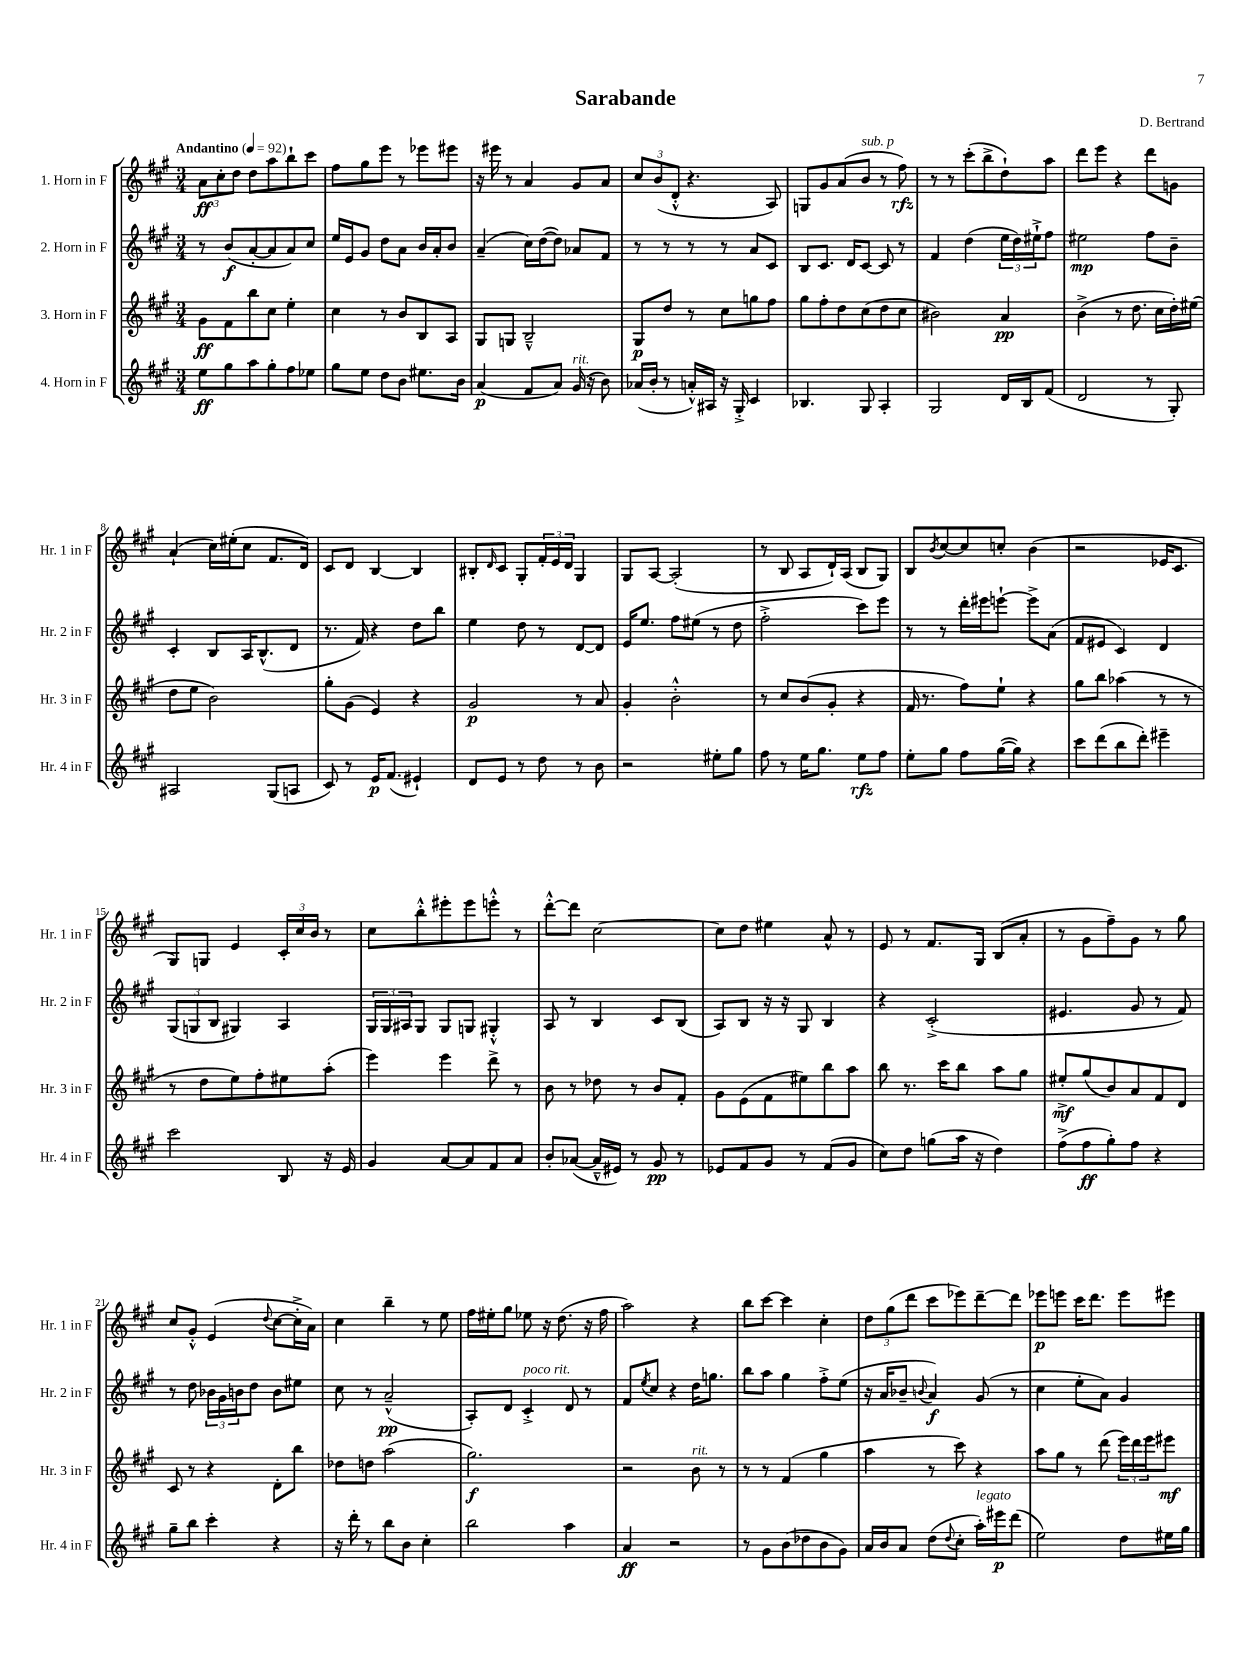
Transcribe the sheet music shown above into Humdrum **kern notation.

**kern	**kern	**kern	**kern
*staff4	*staff3	*staff2	*staff1
*clefG2	*clefG2	*clefG2	*clefG2
*k[f#c#g#]	*k[f#c#g#]	*k[f#c#g#]	*k[f#c#g#]
*M3/4	*M3/4	*M3/4	*M3/4
*MM92	*MM92	*MM92	*MM92
8ee	8g#	8r	12a
.	.	.	12cc#'
8gg#	8f#	(8b	.
.	.	.	12dd
8aa	8bb	[8a'	8dd
8gg#'	8cc#	8a]	8aa
8ff#	4ee'	8a)	8bb`
8ee-	.	8cc#	8ccc#
=	=	=	=
8gg#	4cc#	16ee	8ff#
.	.	16e	.
8ee	.	8g#	8gg#
8dd	8r	8dd	8eee
8b	8b	8a	8r
8.ee#	8B	16b	8eee-
.	.	16a'	.
.	8A	8b	8eee#
16b	.	.	.
=	=	=	=
(4a	8G#	(4a~	16r
.	.	.	16eee#
.	8G	.	8r
8f#	2B~^^	16cc#)	4a
.	.	([16dd	.
8a)	.	8dd])	.
(16g#	.	8a-	8g#
16r	.	.	.
8b)	.	8f#	8a
=	=	=	=
(16a-	8G#	8r	12cc#
16b'	.	.	.
.	.	.	(12b
8r	8dd	8r	.
.	.	.	12d'^^
16a'^^)	8r	8r	4.r
16A#	.	.	.
16r	8cc#	8r	.
16G#'^	.	.	.
4c#	8gg	8a	.
.	8ff#	8c#	8A)
=	=	=	=
4.B-	8gg#	8B	8G
.	8ff#'	8.c#	8g#
.	8dd	.	(8a
.	.	16d	.
8G#	(8cc#	[8c#	8b
4A'	8dd	8c#]	8r
.	8cc#	8r	8ff#)
=	=	=	=
2G#	2b#)	4f#	8r
.	.	.	8r
.	.	(4dd	(8ccc#'
.	.	.	8bb^
16d	4a	24ee	8dd`)
.	.	24dd)	.
16B	.	.	.
.	.	24ee#`^	.
(8f#	.	8ff#	8aa
=	=	=	=
2d	(4b^	2ee#	8ddd
.	.	.	8eee
.	8r	.	4r
.	8.dd	.	.
8r	.	8ff#	8ddd
.	16cc#	.	.
8G#')	16dd')	8b~	8g
.	(16ee#	.	.
=	=	=	=
2A#	8dd	4c#'	(4a`
.	8ee	.	.
.	2b)	8B	16cc#)
.	.	.	(16ee#'
.	.	16A	8cc#
.	.	(8.B^^	.
(8G#	.	.	8.f#
8A	.	8d	.
.	.	.	16d)
=	=	=	=
8c#)	8gg#'	8.r	8c#
8r	(8g#	.	8d
.	.	16f#)	.
16e	4e)	4r	[4B
(8.f#	.	.	.
4e#`)	4r	8dd	4B]
.	.	8bb	.
=	=	=	=
8d	2g#	4ee	8B#'
.	.	.	16qqd
8e	.	.	8c#
8r	.	8dd	8G#'
8dd	.	8r	24f#'
.	.	.	24e
.	.	.	24d
8r	8r	[8d	4G#
8b	8a	8d]	.
=	=	=	=
2r	4g#'	16e	8G#
.	.	8.ee	.
.	.	.	[8A
.	2b'^^	8ff#	(2A']
.	.	(8ee#	.
8ee#'	.	8r	.
8gg#	.	8dd	.
=	=	=	=
8ff#	8r	2ff#'^	8r
8r	8cc#	.	8B
16ee	(8b	.	8A
8.gg#	.	.	.
.	8g#'	.	16d`)
.	.	.	(16A
8ee	4r	8ccc#)	8B
8ff#	.	8eee	8G#)
=	=	=	=
8ee'	16f#	8r	8B
.	8.r	.	.
.	.	.	8qb
8gg#	.	8r	[8cc#
8ff#	8ff#)	16ddd'	8cc#]
.	.	16eee#	.
([16gg#	8ee`	[8eee`	8cc'
16gg#])	.	.	.
4r	4r	8eee^]	(4b
.	.	(8a	.
=	=	=	=
8ccc#	8gg#	8f#	2r
(8ddd	8bb	8e#	.
8bb	(4aa-	4c#)	.
8ddd')	.	.	.
4eee#~	8r	4d	16e-
.	.	.	8.c#
.	8r	.	.
=	=	=	=
2ccc#	8r	(12G#	8G#)
.	.	12G	.
.	8dd	.	8G
.	.	12B	.
.	8ee)	4G#)	4e
.	8ff#'	.	.
8B	8ee#	4A	24c#'
.	.	.	24cc#
.	.	.	24b
16r	(8aa'	.	8r
16e	.	.	.
=	=	=	=
4g#	4eee)	24G#	8cc#
.	.	24G#	.
.	.	24A#	.
.	.	8G#	8bb'^^
[8a	4eee	8G#	8eee#'
8a]	.	8G	8eee#
8f#	8ddd^	4G#'^^	8eee'^^
8a	8r	.	8r
=	=	=	=
8b'	8b	8A	[8ddd'^^
([8a-	8r	8r	8ddd]
16a-~^^]	8dd-	4B	[2cc#
16e#)	.	.	.
8r	8r	.	.
8g#	8b	8c#	.
8r	8f#'	(8B	.
=	=	=	=
8e-	8g#	8A)	8cc#]
8f#	(8e	8B	8dd
8g#	8f#	16r	4ee#
.	.	16r	.
8r	8ee#)	8G#	.
(8f#	8bb	4B	8a^^
8g#	8aa	.	8r
=	=	=	=
8cc#)	8bb	4r	8e
8dd	8.r	.	8r
(8gg	.	(2c#'^	8.f#
.	16ccc#	.	.
16aa	8bb	.	.
16r	.	.	16G#
4dd)	8aa	.	(8B
.	8gg#	.	8a'
=	=	=	=
(8ff#^	8ee#'^	4.e#	8r
8ff#	(8gg#	.	8g#
8gg#')	8b)	.	8ff#~)
8ff#	8a	8g#	8g#
4r	8f#	8r	8r
.	8d	8f#)	8gg#
=	=	=	=
8gg#~	8c#	8r	8cc#
8bb	8r	8dd	8g#'^^
4ccc#'	4r	24b-	(4e
.	.	24g#	.
.	.	24b	.
.	.	8dd	.
.	.	.	8qqdd
4r	8d'	8b	[8cc#
.	8bb	8ee#	16cc#'^]
.	.	.	16a)
=	=	=	=
16r	8dd-	8cc#	4cc#
16ddd'	.	.	.
8r	8dd	8r	.
8bb	(2aa	(2a~^^	4bb~
8b	.	.	.
4cc#'	.	.	8r
.	.	.	8ee
=	=	=	=
2bb	2.gg#)	8A')	16ff#
.	.	.	16ee#'
.	.	8d	8gg#
.	.	4c#'^	8ee-
.	.	.	16r
.	.	.	(8.dd
4aa	.	8d	.
.	.	8r	16r
.	.	.	16ff#
=	=	=	=
4a	2r	8f#	2aa)
.	.	8qee	.
.	.	8cc#	.
2r	.	4r	.
.	8b	16dd	4r
.	.	8.gg	.
.	8r	.	.
=	=	=	=
8r	8r	8bb	8bb
8g#	8r	8aa	[8ccc#
(8b	(4f#	4gg#	4ccc#]
8dd-	.	.	.
8b	4gg#	8ff#'^	4cc#'
8g#)	.	(8ee	.
=	=	=	=
16a	4aa	16r	12dd
16b	.	16a	.
.	.	.	(12gg#
8a	.	8b-~	.
.	.	.	12ddd
.	.	8qqb	.
(8dd	8r	4a)	8ccc#
8qqdd	.	.	.
8cc#'	8ccc#)	.	8eee-)
16aa')	4r	(8g#	[8ddd~
16eee#	.	.	.
(8ddd	.	8r	8ddd]
=	=	=	=
2ee)	8aa	4cc#	8eee-
.	8gg#	.	8eee
.	8r	8ee'	16ccc#
.	.	.	8.ddd
.	(8ddd	8a)	.
8dd	24eee)	4g#	8eee
.	24ddd	.	.
.	24eee	.	.
16ee#	8eee#	.	8eee#
16gg#	.	.	.
==	==	==	==
*-	*-	*-	*-
